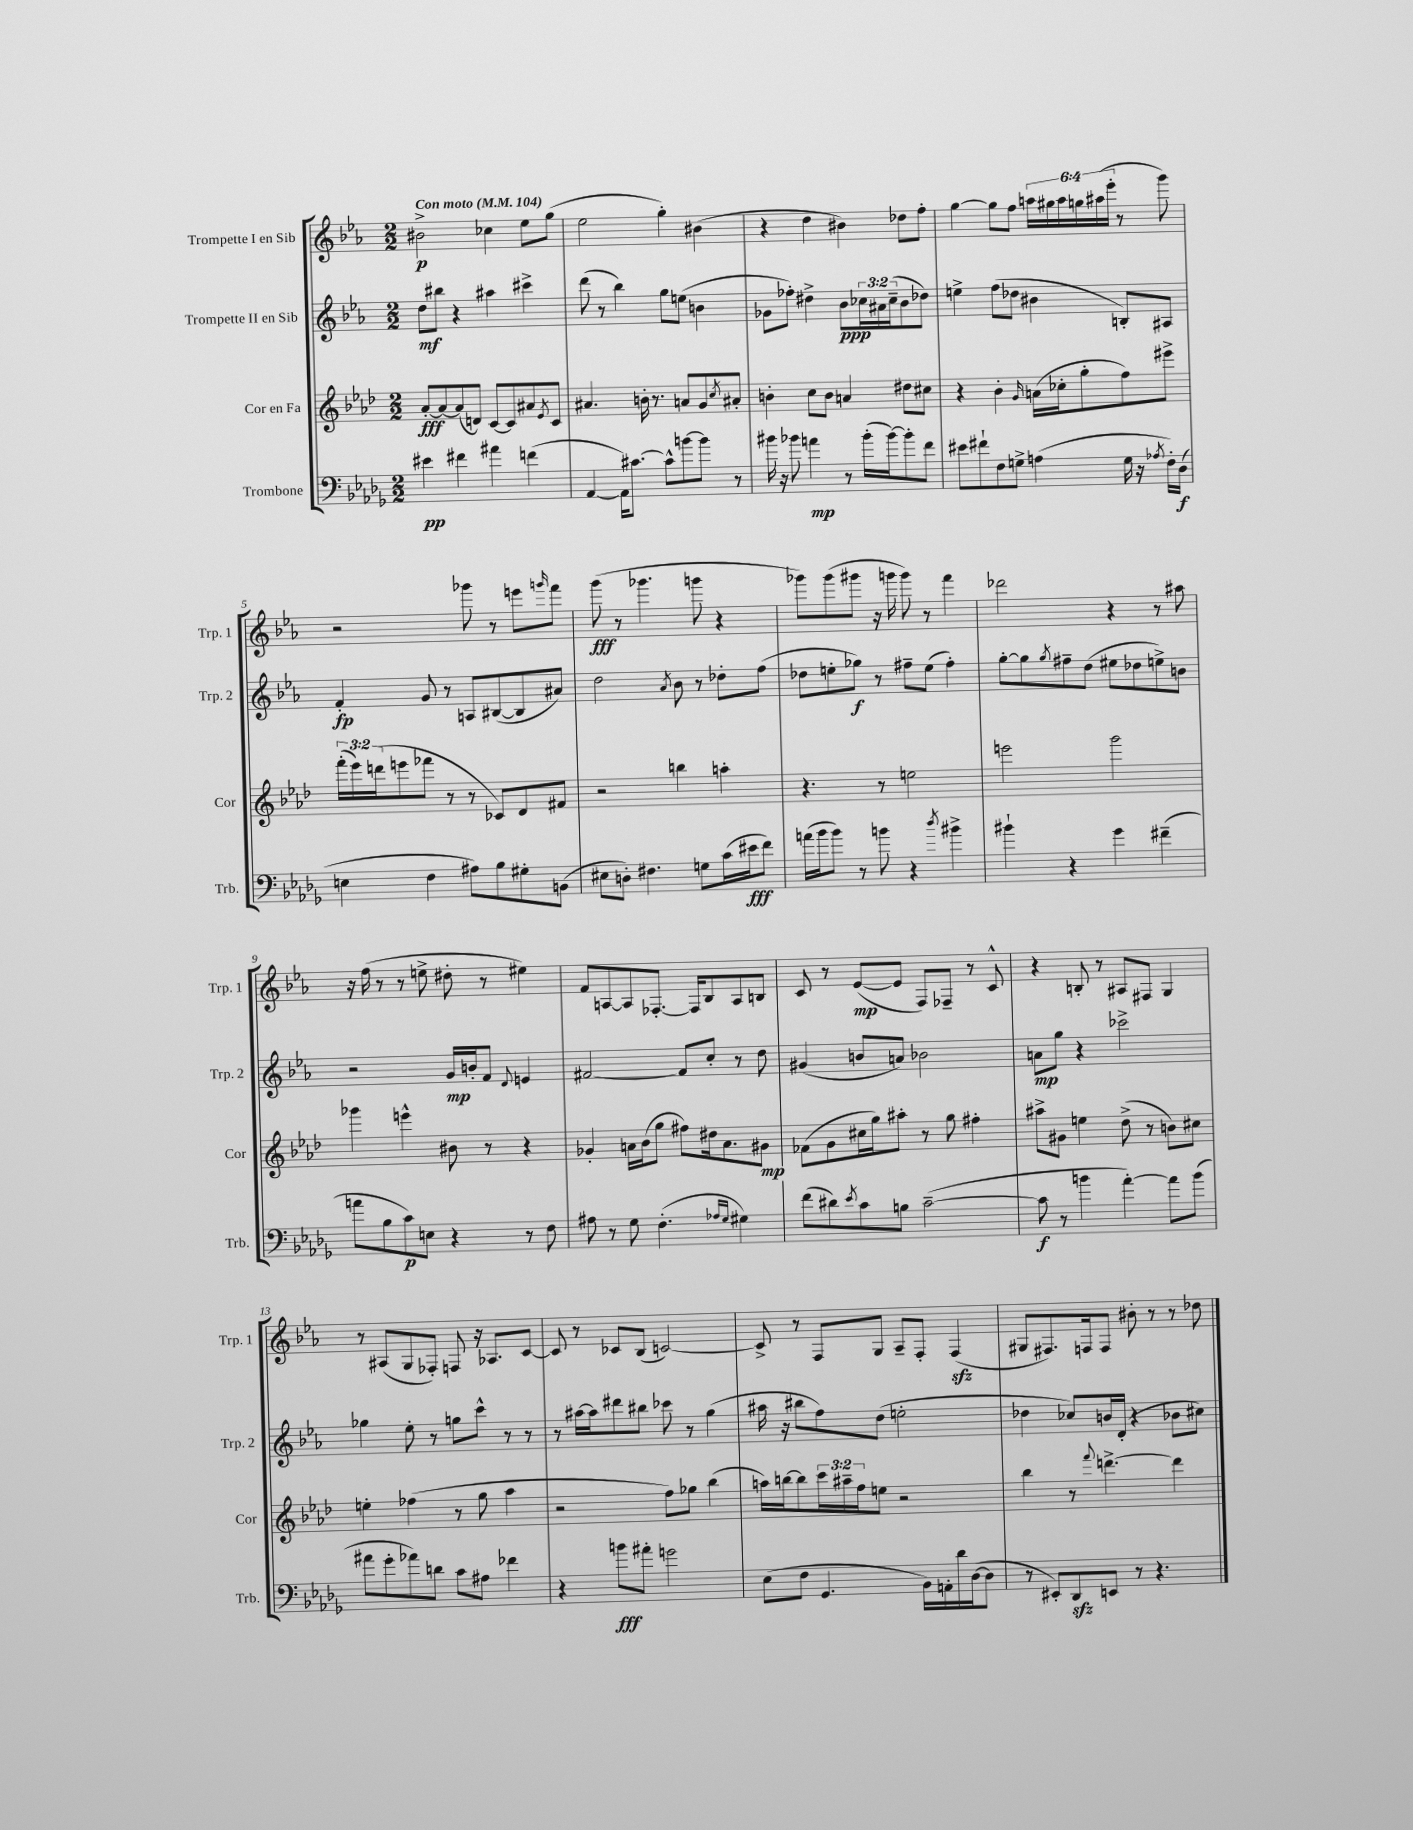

**kern	**kern	**kern	**kern
*staff4	*staff3	*staff2	*staff1
*clefF4	*clefG2	*clefG2	*clefG2
*k[b-e-a-d-g-]	*k[b-e-a-d-]	*k[b-e-a-]	*k[b-e-a-]
*M2/2	*M2/2	*M2/2	*M2/2
*MM104	*MM104	*MM104	*MM104
4e#\	[8a-'/L	8dd\L	2b#^\
.	8a-/_	8bb#\J	.
4f#\	(8a-/]	4r	.
.	8d/J)	.	.
4a#\	[8c/L	4aa#\	4cc-\
.	8c/]	.	.
(4f\	8a#/	4ccc#^\	8ee-\L
.	8qe-/	.	.
.	8c/J	.	(8gg\J
=	=	=	=
[4AA-/	4.a#/	(8ddd\	2ee-\
.	.	8r	.
16AA-\]LK)	.	4bb-\)	.
[8.c#\J	.	.	.
.	16b'\	.	.
.	8.r	.	.
8c#^^\]L	.	8gg\L	4gg'\)
[8b\	8a/L	(8ee\J	.
8b\]J	8g/	4b\	(4b#\
.	8qcc/	.	.
8r	8a#'/J	.	.
=	=	=	=
16b#\	4b'\	8g-\L	4r
16r	.	.	.
8b-\	.	8ff-'\J)	.
4a\	8cc\L	4dd#^\	4dd\
.	8b\J	.	.
8r	4a/	8b-\L	4b#\)
(16b-'\LL	.	24cc-\L	.
.	.	24a#\	.
[16b-\J)	.	.	.
.	.	(24cc-~\J	.
8b-'\]	8dd#\L	8b-\	8dd-\L
8f\J	8cc#\J	8dd-\J)	8ff'\J
=	=	=	=
8e#\L	4r	4ee^\	[4gg\
8f#`\	.	.	.
8F\	4b-'\	(8ff\L	8gg\]L
8G^\J	.	8dd-\J	8ff\J
.	16qqg/	.	.
(4A\	(16a\LL	4b#\	24aa\LL
.	.	.	24gg#\
.	16cc-'\J	.	.
.	.	.	24aa\
.	8gg'\	.	24gg\
.	.	.	(24aa#\
.	.	.	24eee-'\JJ
16G\	8ff\)	8B'/L)	8r
16r	.	.	.
8qA-/	.	.	.
16F'\LL)	8eee#^\J	8A#/J	8ggg\)
(16D-\JJ	.	.	.
=	=	=	=
4E\	(24fff'\LL	4f'/	2r
.	24eee-\)	.	.
.	(24ddd\J	.	.
.	8eee\	.	.
4F\	8fff-\J	8g/	.
.	8r	8r	.
8A#\L)	8r	8A/L	8ggg-\
8B-\	8c-/L)	([8B#/	8r
8G#'\	8d-/	8B#/]	8eee\L
.	.	.	16qqggg/
(8BB\J	8f#/J	8a#/J)	8fff\J
=	=	=	=
8E#\L	2r	2dd\	(8ggg\
8D'\J)	.	.	8r
4.F#\	.	.	4.ggg-\
.	.	8qa-/	.
.	4bb\	8b-\	.
8G\L	.	8r	8ggg\
(16c\L	4aa'\	8dd-'\L	4r
16e#\J	.	.	.
8f\J)	.	(8ff\J	.
=	=	=	=
(16a\LL	4.r	8dd-\L	8ggg-\L)
16b-\J	.	.	.
8b-\J)	.	8ee'\	(8ggg-\
8r	.	8gg-\J)	8ggg#\J
8b\	8r	8r	16r
.	.	.	16ggg\
4r	2ee\	8ff#~\L	8ggg\)
.	.	(8ee\J	8r
8qdd-/	.	.	.
4b#^\	.	4ff#'\)	4fff\
=	=	=	=
4b#`\	2eee\	[8gg'\L	2ddd-\
.	.	8gg\]	.
.	.	8qgg/	.
4r	.	8ff#~\	.
.	.	(8dd\J	.
4g-\	2ggg\	8ee#\L	4r
.	.	8dd-\	.
(4f#~\	.	8ee^\)	8r
.	.	8b\J	8aa#\
=	=	=	=
8a\L	4ggg-\	2r	16r
.	.	.	(16ff\
8B-\	.	.	8r
8c\)	4eee^^\	.	8r
8E\J	.	.	8ee^\
4r	8b#\	16g/LL	8dd#'\
.	.	16b'/J	.
.	8r	8f/J	8r
.	.	8qqd/	.
8r	4r	4e/	4ee#\)
8F\	.	.	.
=	=	=	=
8A#\	4g-'/	[2f#/	8f/L
8r	.	.	[8A/
8G-\	16a\LL	.	8A/]
.	(16b-\J	.	.
(4.F'\	8gg\J	.	[8.F-'/J
.	8ff#\L)	8f#/]L	.
.	.	.	16F-/]LK
.	16dd#\k	8cc'/J	8B-/
.	8.a\	.	.
16qqA-/LL	.	.	.
16qqG-/JJ	.	.	.
4G#\)	.	8r	8A/
.	8g#\J	8dd\	8B/J
=	=	=	=
(8f\L	(8f-\L	(4g#/	8c/
8d#\)	8g\	.	8r
8qe-/	.	.	.
8c\	16cc#\L	8b/L	([8e-/L
.	16gg\J)	.	.
8B\J	8aa#'\J	8a/J)	8e-/]J
([2c~\	8r	2b-\	8F/L)
.	8gg\	.	8F-~/J
.	4ff#'\	.	8r
.	.	.	8c^^/
=	=	=	=
8c\]	8aa#^\L	8a\L	4r
8r	8g#\J	8gg\J	.
4b\	4ee\	4r	8B'/
.	.	.	8r
[4a-'\)	(8dd-^\	2ccc-^\	8A#/L
.	8r	.	8F#/J
8a-\]L	8b\L)	.	4G/
(8b\J	8cc#\J	.	.
=	=	=	=
8a#\L	4ee'\	4gg-\	8r
8g-'\	.	.	(8A#/L
8a-\)	(4ff-\	8ee-'\	8G/
8d\J	.	8r	8F-'/J)
8c\L	8r	8gg\L	8F/
8A#\J	8gg\	8ccc^^\J	16r
.	.	.	8.A-/L
4f-\	4aa-\	8r	.
.	.	8r	[8c/J
=	=	=	=
4r	2r	8r	8c/]
.	.	[16aa#\LL	8r
.	.	16aa#\]J	.
8b\L	.	8ddd#\	8c-/L
8a#'\J	.	8bb#\J	(8B-/J
2g\	8ff\L)	8ccc-\	[2c/)
.	8gg-\J	8r	.
.	(4bb-\	(4gg\	.
=	=	=	=
(8E-\L	16aa\LL)	16aa#\	8c^/]
.	[16bb\J	16r	.
8F\J	8bb\]	8bb#\L	8r
4.GG-/	24ccc\L	8ff\)	8F/L
.	24aa#~\	.	.
.	24ff\J	.	.
.	8ee\J	(8dd\J	8G/J
.	2r	2ee'\	8A-~/L
16BB-\LL)	.	.	8F'/J
16AA'\	.	.	.
16d-\	.	.	(4F/
([16D-\J	.	.	.
8D-\]J	.	.	.
=	=	=	=
8r	4bb-\	4dd-\	8G#/L
8EE#'/L)	.	.	8.F#/)
8DD-/	8r	8cc-/L)	.
.	.	.	16F/k
.	8qqfff/	.	.
8EE/J	[4.ddd^\	16b/L	8F/J
.	.	(16d'/JJ	.
8r	.	4r	8b#'\
4.r	.	.	8r
.	4ddd\]	8b-\L	8r
.	.	8cc#\J)	8dd-\
==	==	==	==
*-	*-	*-	*-
